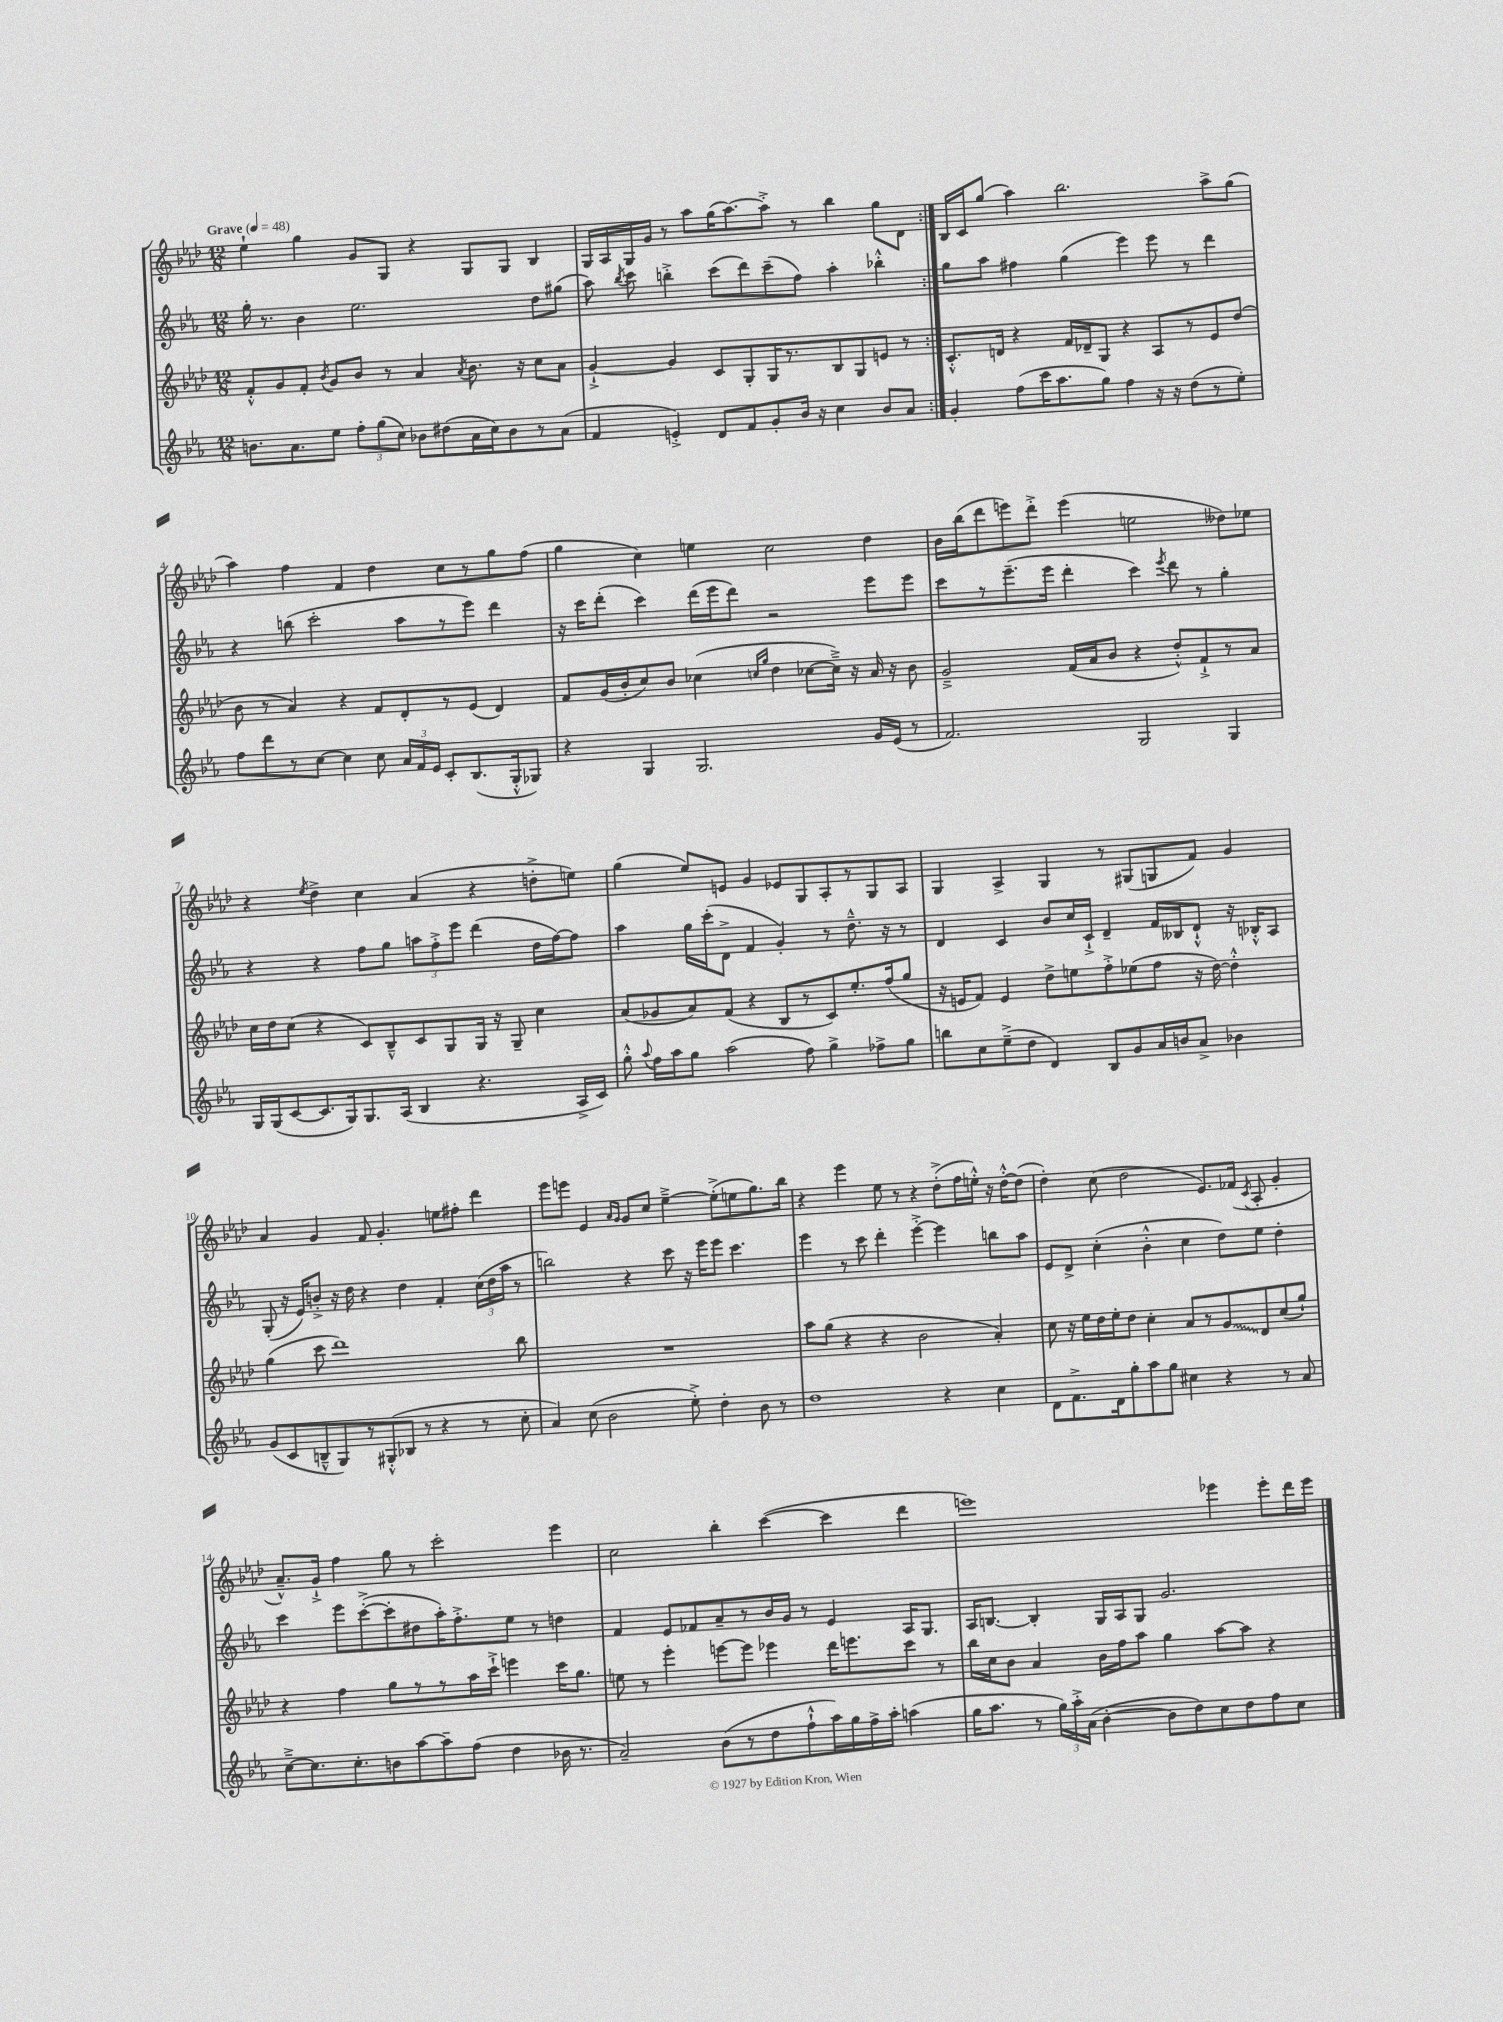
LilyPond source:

<<
\new StaffGroup <<
\new Staff = "s0" {
    \clef treble \key aes \major \numericTimeSignature \time 12/8 \tempo "Grave" 4 = 48
    \autoBeamOff \repeat volta 2 { ees''4-! g''4 g'8[ g8] r4 g8[ g8] bes4 |
    g16[ aes16 g16 g'16] r8 aes''8[ g''16( aes''8.~) aes''8]-.-> r8 bes''4 g''8[ des'8] | }
    bes16[ c'16 g''8]( aes''4) bes''2. aes''8[-> g''8]( |
    aes''4) f''4 f'4 des''4 c''8[ r8 g''8 f''8]( |
    g''4 c''4) e''4 c''2 des''4 |
    bes'16[ bes''16( des'''8 e'''8) des'''8]-.-> e'''4( e''2 deses''8[) ees''8] |
    r4 \acciaccatura { ees''8 } des''4-> c''4 aes'4( r4 d''8[-.-> e''8]) |
    g''4( ees''8[) e'8] g'4 ees'8[ g8 aes8-. r8 g8 aes8] |
    g4 aes4-> g4 r8 gis8[( g8 f'8]) g'4 |
    aes'4 g'4 f'8 g'4.-. e''8[ fis''8]-. des'''4 |
    ees'''8[ e'''8] ees'4 \grace { aes'16[ g'16] } g'8[ c''8] ees''4~---> ees''8[-.->( e''8 g''8.) bes''16] |
    r4 ees'''4 ees''8 r8 r4 des''8[-.->( f''16 e''16]-.-^) r16 des''16[~-.-^ des''8]( |
    des''4-.) c''8( des''2 ees'8.[) fes'16]( \acciaccatura { c'8 } aes8-. g'4-. |
    aes'8.[---^) g'16]-!-> f''4 g''8 r8 c'''2-. ees'''4 |
    c''2 bes''4-. c'''4~( c'''4 des'''4 |
    e'''1) ees'''4 ees'''8[-. des'''16 ees'''16] \bar "|." |
}
\new Staff = "s1" {
    \clef treble \key ees \major \numericTimeSignature \time 12/8
    \autoBeamOff \repeat volta 2 { g''16-. r8. bes'4 ees''2. d''8[ gis''8]( |
    aes''8) \acciaccatura { bes''8 } c'''8 b''4-.-> c'''8[( d'''8) c'''8--( f''8]) aes''4-. bes''4-.-^ | }
    g''8[ aes''8] fis''4 g''4( ees'''4) ees'''8 r8 d'''4 |
    r4 b''8( c'''2-. aes''8[ r8 ees'''8]) d'''4 |
    r16 c'''16[ d'''8]-.( c'''4) d'''16[( ees'''16 d'''8]) r2 ees'''8[ ees'''8] |
    c'''8[ r8 ees'''8.--( ees'''16] d'''4-. c'''4) \acciaccatura { ees'''8 } d'''8 r8 g''4-. |
    r4 r4 f''8[ g''8] \tuplet 3/2 { a''8[ f''8-.-> ees'''8] } d'''4( d''16[ f''16~) f''8] |
    aes''4 g''16[ c'''16-.( d'8]-> f'4 g'4-.) r8 d''8.---^ r16 r8 |
    d'4 c'4 bes'8[ c''16 c'16]-!-> d'4-- f'16[ beses16 d'8]-!-^ r16 bes16[-.-^ aes8] |
    g8-.( r16 ees'16[) b'8]-.-> r16 d''16 r4 d''4 f'4-. \tuplet 3/2 { c''16[( d''16 aes''16] } r8 |
    b''2) r4 c'''8 r16 ees'''16[ ees'''8] c'''4. |
    ees'''4 r8 c'''8 d'''4-. ees'''4~-.-> ees'''4 b''8[ aes''8] |
    ees'8[ d'8]-> c''4-.( bes'4-.-^ c''4 d''8[) ees''8] d''4-. |
    c'''4 ees'''8[ c'''8~-.->( c'''8-. dis''8 aes''16-.) f''8.-.-> ees''8] r8 d''4 |
    f'4 ees'8[ fes'8 aes'8-- r8 bes'16 g'16] r8 ees'4 aes16[ g8.] |
    aes16[ b8.]~ b4-. g16[ aes16 g8] g'2. \bar "|." |
}
\new Staff = "s2" {
    \clef treble \key aes \major \numericTimeSignature \time 12/8
    \autoBeamOff \repeat volta 2 { f'8[-.-^ g'8 f'8]-. \acciaccatura { bes'8 } g'8[ bes'8] r8 aes'4 \acciaccatura { aes'8 } bes'8. r16 c''8[ aes'8] |
    g'4~-!-> g'4 c'8[ g8-. g16 r8. bes8 g8 e'8] r8 | }
    c'8.[-.-^ d'16] r4 f'16[ des'16-- g8] r4 aes8[ r8 ees'8 des''8]( |
    bes'8 r8 aes'4) r4 f'8[ des'8-. r8 ees'8]( des'4) |
    f'8[ g'16( bes'16-. c''8) bes'8] ces''4( \grace { c''16[ g''16] } des''4 ces''8[~ ces''16]--->) r16 aes'16 r16 bes'8 |
    g'2---> f'16[( aes'16 bes'8] r4 des''8[-.-^) f'8-!-> r8 aes'8] |
    c''16[ des''16 c''8]( r4 c'8[) bes8---^ c'8 g8 g16] r16 g8-- c''4 |
    aes'8[( ges'8 aes'8) f'8]( r4 bes8[ r8 c'8) ees''8.-. f''16( g''8] |
    r16 e'16[ f'8]) e'4 des''8[-> e''8 f''8-.-> ees''8( f''8] r16 des''16~) des''4-.-^ |
    g''4( c'''8 des'''1) bes''8 |
    R1. |
    aes''8[ g''8]( r4 r4 bes'2 aes'4-.) |
    c''8 r16 ees''16[ des''16 ees''16-. des''8] c''4-. aes'8[ r8 \once \override Glissando.style = #'zigzag g'8\glissando des'8 c''8( g''8]-!) |
    r4 f''4 g''8[ r8 r8 aes''16 c'''16]-!-> e'''4 c'''16[ g''8.] |
    e''8 r8 ees'''4-. e'''8[~ e'''8] ees'''4 des'''16[ e'''8. c'''8] r8 |
    bes''16[ c''16 bes'8] aes'4 bes'16[ f''16 aes''8] g''4 aes''8[~ aes''8] r4 \bar "|." |
}
\new Staff = "s3" {
    \clef treble \key ees \major \numericTimeSignature \time 12/8
    \autoBeamOff \repeat volta 2 { b'8.[ aes'8. ees''8] \tuplet 3/2 { f''8[-. g''8( c''8]) } bes'8[ dis''8( aes'16 c''16) bes'8 r8 aes'8]( |
    f'4 e'4-.->) d'8[ f'8 g'8-. bes'16] r16 c''4 bes'8[ aes'8] | }
    g'4-. f''8[( c'''16 aes''8. g''8]) f''4 r16 r16 d''8[( r8 ees''8]-.) |
    f''8[ d'''8 r8 c''8]~ c''4 c''8 \tuplet 3/2 { aes'16[ f'16 ees'16] } c'8[-. bes8.( g16-.-^ ges8]) |
    r4 g4 g2. g'16[ ees'16]( r8 |
    f'2.) g2 g4 |
    g16[ g16( c'8~ c'8. g16) g8. aes16]( bes4 r4. aes16[-> c'16]) |
    g''8-.-^ \appoggiatura { aes''8 } f''16[ aes''16 g''8] aes''2( f''8) g''4-> fes''8[-> g''8] |
    b''8[ c''8 ees''8--->( d''8] d'4) bes8[ g'8 aes'16 b'16 aes'8]-> bes'4 |
    g'8[( c'8 b8---^ g8) r8 gis8-.-^( bes8] r8 r4 r8 c''8-. |
    aes'4) c''8( bes'2 ees''8-.->) d''4-. bes'8 r8 |
    d''1 r4 c''4 |
    d'8[ f'8.-> d'16 g''8-. aes''8 g''8] cis''4 r4 r8 aes'8 |
    c''8[~---> c''8. c''8.-. b'8 aes''8~ aes''8-- f''8]( d''4 bes'16 r8. |
    aes'2--) bes'8[( r8 d''8 f''8-!-^ aes''16) g''16 f''16-> aes''16]-. a''4( |
    g''16[ aes''8.] r8 \tuplet 3/2 { g''16[) aes''16-.-> aes'16]( } bes'4~-. bes'8[ d''8) c''8 d''8 f''8 c''8] \bar "|." |
}
>>
>>
